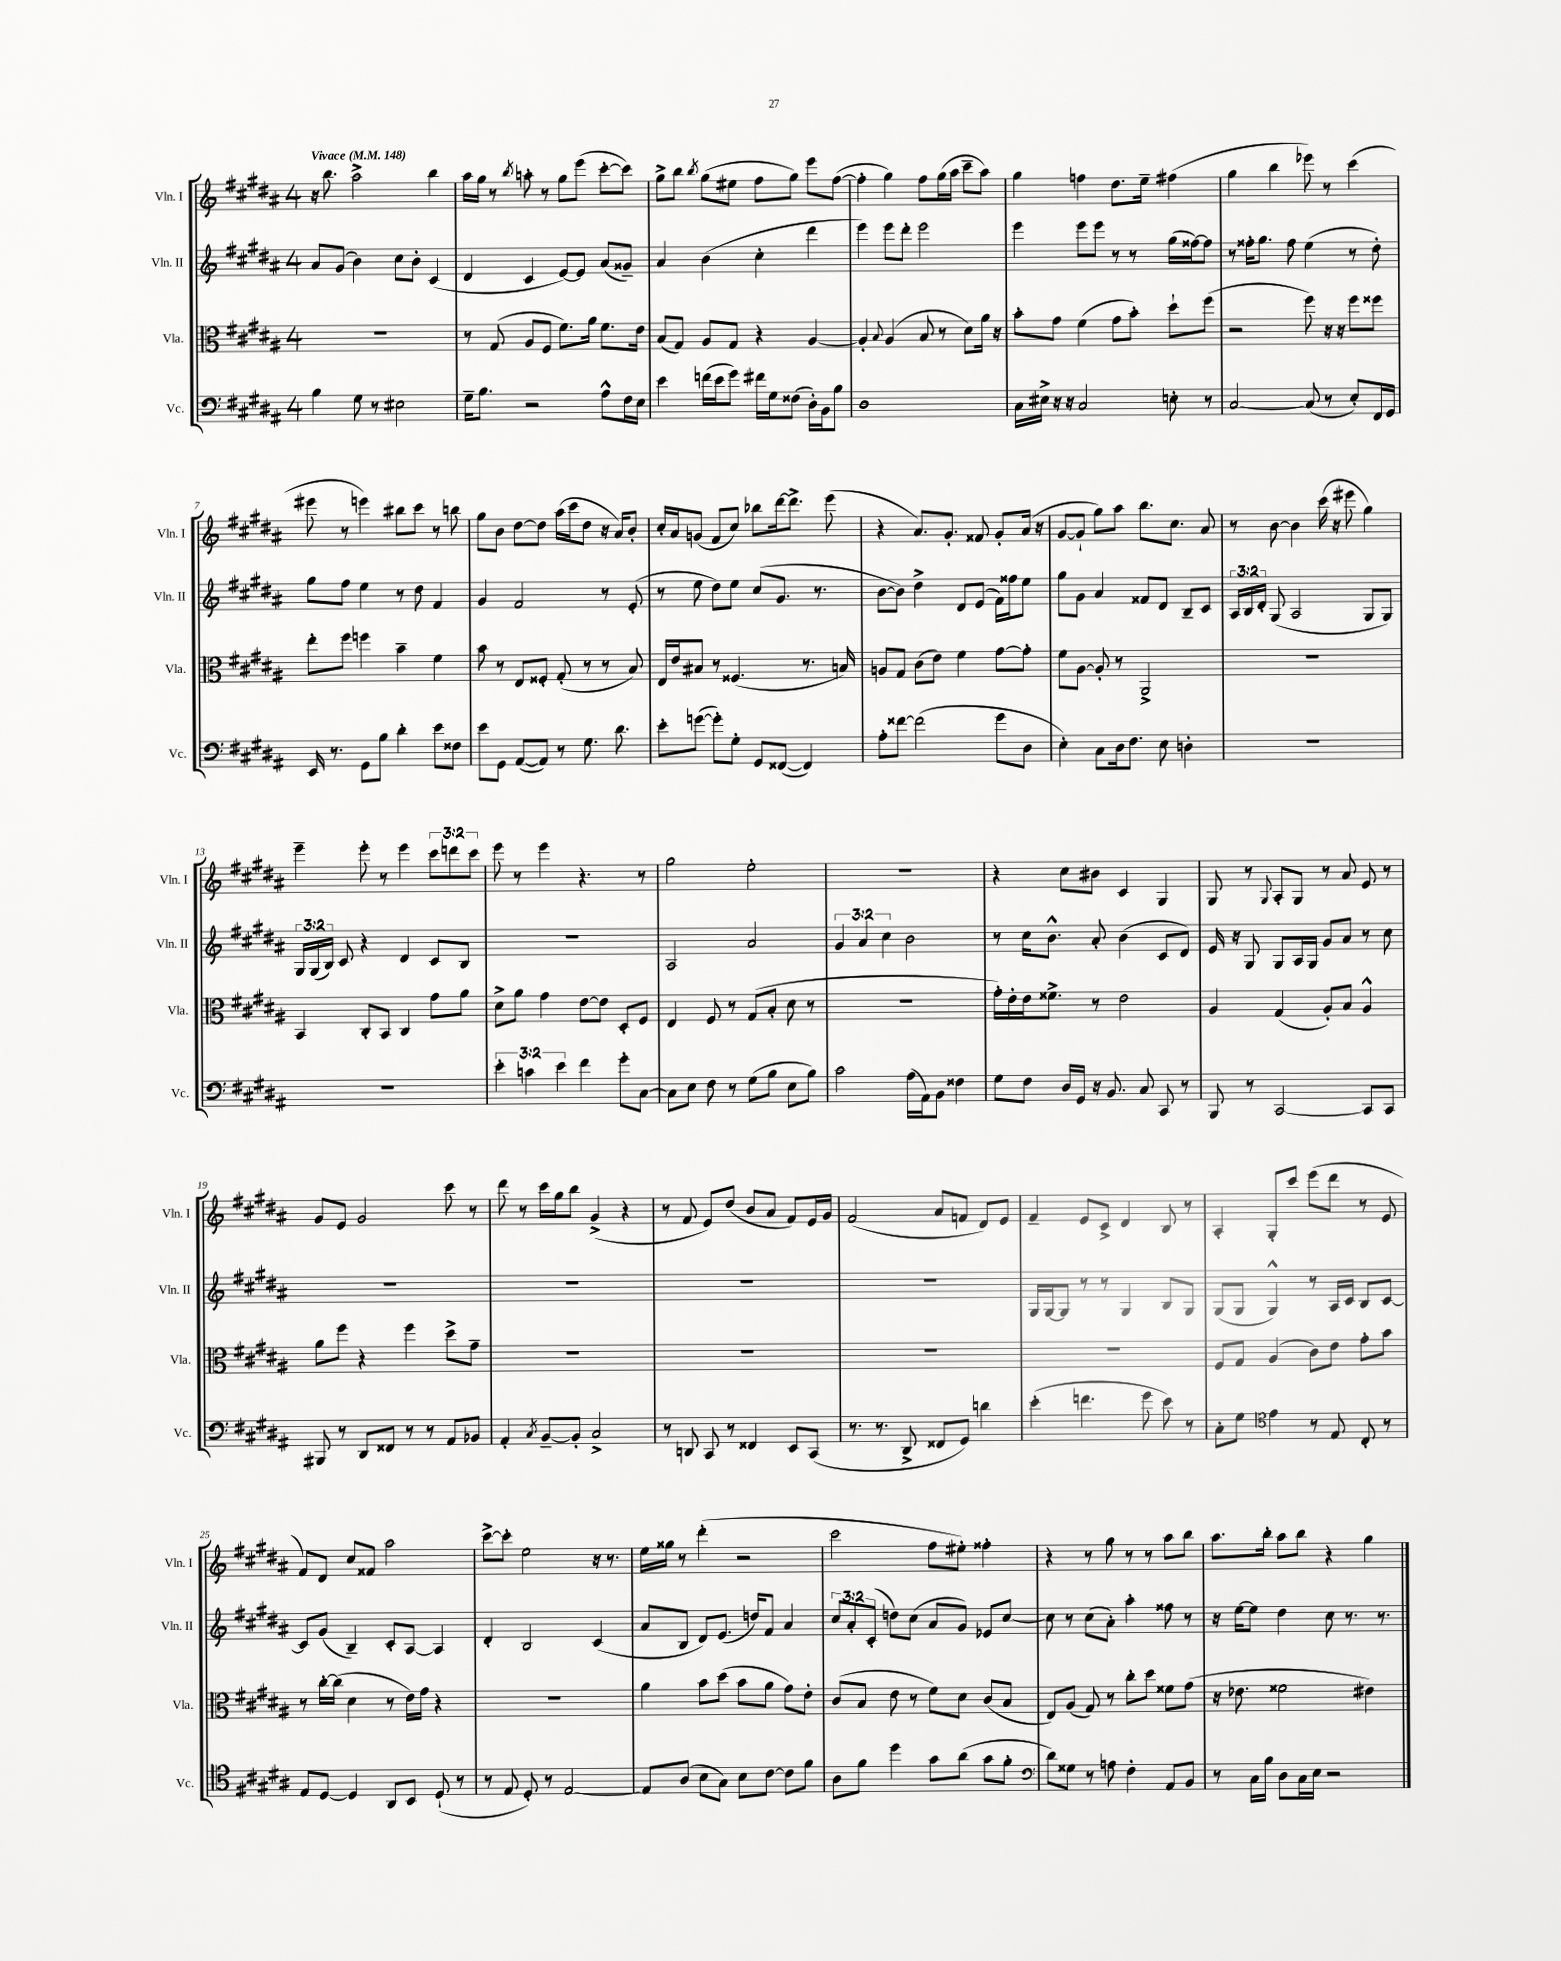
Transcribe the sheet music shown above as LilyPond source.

<<
\new StaffGroup <<
\new Staff = "s0" \with { instrumentName = "Vln. I" shortInstrumentName = "Vln. I" } {
    \clef treble \key b \major \once \override Staff.TimeSignature.style = #'single-digit \time 4/4 \override Staff.TupletNumber.text = #tuplet-number::calc-fraction-text \tempo "Vivace" 4 = 148
    \autoBeamOff r16 b''8. ais''2-> b''4 |
    ais''16[ gis''16] r8 \acciaccatura { b''8 } a''8-. r8 gis''8[ e'''8]( cis'''8[~-. cis'''8]) |
    gis''8[-> b''8] \acciaccatura { b''8 } gis''8[( eis''8] fis''8[ gis''8]) e'''8[ fis''8]~( |
    fis''4-. gis''4) fis''8[ gis''16( ais''16] cis'''8[-- ais''8]) |
    gis''4 f''4 dis''8.[ e''16]-- fis''4( |
    gis''4 b''4 ees'''8) r8 cis'''4( |
    eis'''8 r8 e'''4) bis''8[ cis'''8] r8 b''8 |
    gis''8[ b'8] dis''8[~ dis''8] ais''16[( cis'''16 dis''8] r16 ais'16[) b'8]-. |
    cis''16[-. ais'16 g'8]( fis'8[ cis''8]) bes''8[ dis'''16~ dis'''8.]-> e'''8( |
    r4 ais'8.[) gis'8.]-. fisis'8 gis'8[-. ais'16]( r16 |
    gis'8[~ gis'8]-! gis''8[) ais''8] b''8.[ cis''8.] ais'8 |
    r8 b'8~ b'4 cis'''16( r16 eis'''8 gis''4) |
    e'''4-- e'''8-. r8 e'''4 \tuplet 3/2 { cis'''8[ d'''8 cis'''8] } |
    e'''8 r8 e'''4 r4. r8 |
    gis''2 e''2-. |
    r1 |
    r4 cis''8[ bis'8] cis'4 gis4 |
    gis8 r8 \appoggiatura { gis8 } ais8[-. gis8] r8 ais'8 e'8 r8 |
    gis'8[ e'8] gis'2 cis'''8 r8 |
    dis'''8 r8 cis'''16[ gis''16 b''8] gis'4->( r4 |
    r8 fis'8 e'8[) dis''8]( b'8[ ais'8] fis'8[) e'16 gis'16] |
    fis'2( ais'8[ f'8] dis'8[) e'8] |
    fis'4-- e'8[ cis'8]-> dis'4 b8 r8 |
    ais4-. gis8[-. cis'''8] e'''8[( dis'''8] r8 e'8 |
    fis'8[) dis'8] cis''8[ fisis'8] ais''2 |
    cis'''8[~-> cis'''8]-. e''2 r16 r8. |
    e''16[ gisis''16] r8 dis'''4-.( r2 |
    cis'''2 fis''8[ eis''8]-.) fisis''4-. |
    r4 r8 gis''8 r8 r8 ais''8[ b''8] |
    ais''8.[ b''16]-. ais''8[ b''8] r4 gis''4 \bar "|." |
}
\new Staff = "s1" \with { instrumentName = "Vln. II" shortInstrumentName = "Vln. II" } {
    \clef treble \key b \major \once \override Staff.TimeSignature.style = #'single-digit \time 4/4 \override Staff.TupletNumber.text = #tuplet-number::calc-fraction-text
    \autoBeamOff ais'8[ gis'8]( b'4) cis''8[ b'8]-. cis'4( |
    dis'4 cis'4 e'8[~) e'8] ais'8[( gisis'8]--) |
    ais'4 b'4( cis''4-. dis'''4 |
    e'''4) e'''8[ dis'''8]-. e'''2 |
    e'''4 e'''8[ e'''8] r8 r8 gis''16[( fisis''16~) fisis''8] |
    r8 fisis''16[-. gis''8.] fisis''8 e''4( r8 dis''8-.) |
    gis''8[ fis''8] e''4 r8 dis''8 fis'4 |
    gis'4 fis'2 r8 e'8-.( |
    r8 e''8 dis''8[) e''8] cis''8[( gis'8.] r8. |
    b'8[~ b'8]) dis''4-> dis'8[ e'8]( fis'16[) fisis''16 e''8] |
    gis''8[ gis'8] ais'4 fisis'8[ dis'8] b8[-- cis'8] |
    \tuplet 3/2 { ais16[ b16 dis'16]-. } gis8( ais2 gis8[ gis8]) |
    \tuplet 3/2 { gis16[ gis16( b16]) } cis'8 r4 dis'4 cis'8[ b8] |
    r1 |
    ais2 ais'2 |
    \tuplet 3/2 { gis'4 ais'4 cis''4 } b'2 |
    r8 cis''16[ b'8.]-^ ais'8-. b'4( cis'8[ dis'8]) |
    e'16 r16 gis8 gis8[ ais16 gis16] gis'8[ ais'8] r8 cis''8 |
    R1 |
    R1 |
    R1 |
    R1 |
    gis16[ gis16~ gis8] r8 r8 gis4 b8[ gis8] |
    gis8[( gis8] gis4-^) r8 ais16[ cis'16] b8[ cis'8]~ |
    cis'8[ gis'8]( b4--) cis'8[-. ais8]~ ais4 |
    dis'4-. b2 cis'4( |
    ais'8[ b8] dis'8[) e'8.]( d''16[) fis'8] ais'4 |
    \tuplet 3/2 { cis''8[ ais'8-. cis'8]-.( } d''8[) cis''8]( ais'8[ gis'8]) ees'8[ cis''8]~ |
    cis''8 r8 cis''8[( ais'8]-.) ais''4-. fisis''8 r8 |
    r16 e''16[~ e''8] dis''4 cis''8 r8. r8. \bar "|." |
}
\new Staff = "s2" \with { instrumentName = "Vla." shortInstrumentName = "Vla." } {
    \clef alto \key b \major \once \override Staff.TimeSignature.style = #'single-digit \time 4/4
    \autoBeamOff R1 |
    r8 gis8( ais8[ fis8] fis'8.[) ais'16] fis'8.[ e'16] |
    b8[( gis8]) ais8[ gis8] r4 ais4~ |
    ais4-. \appoggiatura { b8 } ais4( b8 r8 dis'8[) ais'16] r16 |
    b'8[-. gis'8] fis'4( gis'8[ b'8]-.) dis''8[-! fis''8]( |
    r2 fis''8) r16 r16 fis''8[ fisis''8] |
    e''8[-. fis''8] f''4 b'4-- fis'4 |
    b'8 r8 e8[ fisis8]-. gis8-.( r8 r8 b8) |
    e16[ e'16 bis8] r8 fisis4.( r8. b16) |
    a8[ gis8] cis'8[( e'8]) fis'4 gis'8[~ gis'8]-. |
    fis'8[ ais8]~ ais8-. r8 ais,2-> |
    R1 |
    b,4 cis8[-. b,8] cis4 gis'8[ ais'8] |
    dis'8[-> ais'8] gis'4 e'8[~ e'8] dis8[-. fis8] |
    e4 fis8 r8 gis8[( b8]-. dis'8 r8 |
    R1 |
    gis'16[-.) e'16-. e'16 fisis'8.]-> r8 e'2 |
    ais4 gis4( ais8[-.) b8] ais4-^ |
    ais'8[ fis''8] r4 fis''4 dis''8[-> gis'8]-- |
    R1 |
    R1 |
    R1 |
    R1 |
    fis8[ gis8] ais4( cis'8[) e'8] gis'8[-. b'8] |
    r8 cis''16[~-. cis''16]( dis'4 r8 e'16[) gis'16] r4 |
    r1 |
    ais'4 b'8[ dis''8]( b'8[ ais'8] gis'8[) e'8]-. |
    cis'8[( b8] e'8 r8 fis'8[) dis'8] cis'8[( b8] |
    e8[) ais8]( gis8) r8 cis''8[-. dis''8] fisis'8[ gis'8]( |
    r16 ees'8. fisis'2 eis'4) \bar "|." |
}
\new Staff = "s3" \with { instrumentName = "Vc." shortInstrumentName = "Vc." } {
    \clef bass \key b \major \once \override Staff.TimeSignature.style = #'single-digit \time 4/4 \override Staff.TupletNumber.text = #tuplet-number::calc-fraction-text
    \autoBeamOff b4 gis8 r8 eis2 |
    gis16[-- b8.] r2 ais8[-^ fis16 e16] |
    e'4 f'16[( e'16 gis'8]) fis'16[ gis16 fisis8]( dis16[-.) b,16 b8] |
    dis1 |
    cis16[ eis16]-> r16 r16 cis2 e8-. r8 |
    cis2~ cis8( r8 e8[-.) fis,16 gis,16] |
    e,16 r8. gis,8[ b8] dis'4-. e'8[ fisis8] |
    e'8[ gis,8] ais,8[~( ais,8]) r8 gis8. dis'8. |
    e'8[-. g'8]~( g'8[-.) gis8]-. gis,8[ fisis,8]~( fisis,4) |
    ais8[-. fisis'8]~ fisis'2( gis'8[ dis8] |
    e4-.) cis8[ dis16 fis8.] e8 d4-. |
    R1 |
    R1 |
    \tuplet 3/2 { e'4-. c'4 e'4 } fis'4 gis'8[-. cis8]~ |
    cis8[ e8] fis8 r8 gis8[( b8] e8[ b8]) |
    cis'2 ais16[( ais,16) b,8] fisis4 |
    gis8[ fis8] dis16[ gis,16] r16 b,8. cis8 cis,8 r8 |
    b,,8 r8 cis,2~ cis,8[ cis,8] |
    bis,,8 r8 dis,8[ fisis,8] r8 r8 ais,8[ bes,8] |
    ais,4-. \acciaccatura { cis8 } b,8[~-- b,8]-. cis2-> |
    r8 d,8 cis,8 r8 fisis,4 e,8[ cis,8]( |
    r8. r8. dis,8-> fisis,8[ gis,8]) d'4 |
    e'4-.( f'4. gis'8 e'8) r8 |
    cis8[-. gis8] \clef tenor e'4 r8 e8 cis8-. r8 |
    e8[ dis8]~ dis4 ais,8[ b,8] dis8-!( r8 |
    r8 e8 dis8-.) r8 e2~ |
    e8[ ais8]( b8[ gis8]) b8[ cis'8]~ cis'8[ fis'8] |
    ais8[ fis'8] dis''4 gis'8[ ais'8]( gis'8[ fis'8]-. |
    \clef bass dis'8[) gisis8] r8 a8 fis4-. ais,8[ b,8] |
    r8 cis16[ b16] dis8[ cis16 e16] r2 \bar "|." |
}
>>
>>
